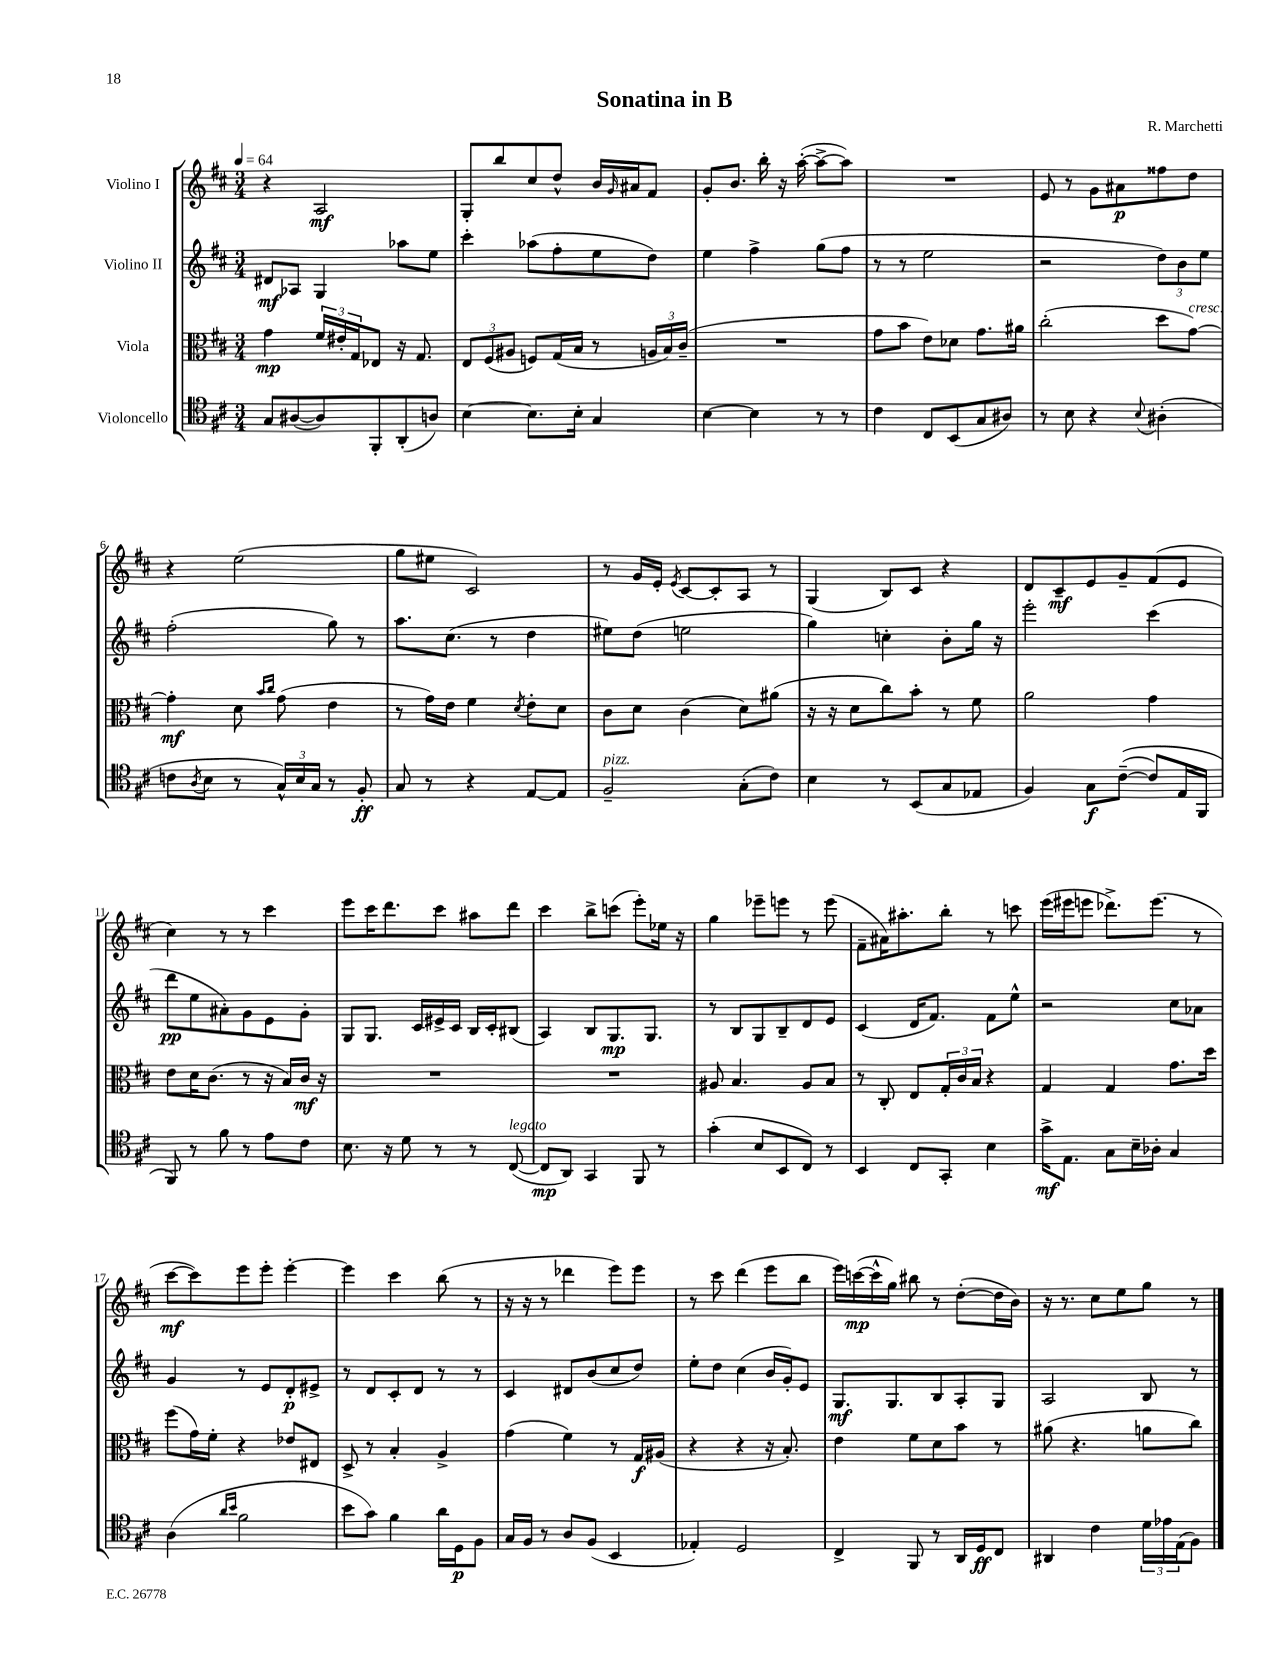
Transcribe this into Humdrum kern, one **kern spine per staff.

**kern	**kern	**kern	**kern
*staff4	*staff3	*staff2	*staff1
*clefC4	*clefC3	*clefG2	*clefG2
*k[f#c#]	*k[f#c#]	*k[f#c#]	*k[f#c#]
*M3/4	*M3/4	*M3/4	*M3/4
*MM64	*MM64	*MM64	*MM64
8G/L	4g\	8d#/L	4r
([8A#/	.	8A-/J	.
8A#/])	24f#/LL	4G/	2A/
.	24e#'/	.	.
.	24G/J	.	.
8FF#'/	8E-/J	.	.
(8AA'/	16r	8aa-\L	.
.	8.G/	.	.
8A/J)	.	8ee\J	.
=	=	=	=
[4B\	12E/L	4ccc#'\	8G'/L
.	(12F#/	.	.
.	.	.	8bb/
.	12A#/J	.	.
8.B\]L	8F/L)	(8aa-\L	8cc#/
.	(16G/L	8ff#'\	8dd^^/J
16B'\Jk	16B/JJ	.	.
4G/	8r	8ee\	16b/LL
.	.	.	16qqg/
.	.	.	16a#/J
.	24A/LL	8dd\J)	8f#/J
.	24B/)	.	.
.	(24c#~/JJ	.	.
=	=	=	=
[4B\	2.r	4ee\	8g'/L
.	.	.	8.b/J
4B\]	.	4ff#^\	.
.	.	.	16bb'\
.	.	.	16r
.	.	.	([16aa'\
8r	.	(8gg\L	8aa^\_L
8r	.	8ff#\J	8aa\]J)
=	=	=	=
4c#\	8g\L	8r	2.r
.	8b\J	8r	.
8C#/L	8e\L)	2ee\	.
(8BB/	8d-\J	.	.
8G/	8.g\L	.	.
8A#/J)	.	.	.
.	16a#\Jk	.	.
=	=	=	=
8r	(2cc#'\	2r	8e/
8B\	.	.	8r
4r	.	.	8g\L
.	.	.	8a#\
8qqB/	.	.	.
(4A#'\	8dd\L	12dd\L)	8ff##\
.	.	12b\	.
.	[8g\J)	.	8dd\J
.	.	12ee\J	.
=	=	=	=
8c\L	4g'\]	(2ff#'\	4r
8qA/	.	.	.
8B\J	.	.	.
8r	8d\	.	(2ee\
.	16qqb/LL	.	.
.	16qqcc#/JJ	.	.
24G^^/LL)	(8g\	.	.
24B/	.	.	.
24G/JJ	.	.	.
8r	4e\	8gg\)	.
8F#'/	.	8r	.
=	=	=	=
8G/	8r	8.aa\L	8gg\L
8r	16g\LL)	.	8ee#\J
.	16e\JJ	(8.cc#\J	.
4r	4f#\	.	2c#/)
.	.	8r	.
.	8qd/	.	.
[8E/L	8e'\L	4dd\	.
8E/]J	8d\J	.	.
=	=	=	=
2F#~/	8c#\L	8ee#\L)	8r
.	8d\J	(8dd\J	16g/LL
.	.	.	16e'/JJ
.	.	.	8qe/
.	(4c#\	2ee\	[8c#/L
.	.	.	8c#'/]
(8G'\L	8d\L)	.	8A/J
8c#\J)	(8a#\J	.	8r
=	=	=	=
4B\	16r	4gg\)	(4G/
.	16r	.	.
.	8d\L	.	.
8r	8cc#\)	4cc'\	8B/L)
(8BB/L	8b'\J	.	8c#/J
8G/	8r	8b'\L	4r
8E-/J	8f#\	16gg\Jk	.
.	.	16r	.
=	=	=	=
4F#/)	2a\	2eee'\	8d/L
.	.	.	8c#~/
8G\L	.	.	8e/
&(([8c#~\J	.	.	8g~/
8c#/]L)	4g\	(4ccc#\	(8f#/
16E/L	.	.	8e/J
16FF#/JJ	.	.	.
=	=	=	=
8FF#/&)	8e\L	8ddd\L	4cc#\)
8r	16d\K	8ee\	.
.	(8.c#\J	.	.
8f#\	.	8a#'\)	8r
8r	8r	8g\	8r
8e\L	16r	8e\	4ccc#\
.	16B/LL)	.	.
8c#\J	16c#/JJ	8g'\J	.
.	16r	.	.
=	=	=	=
8.B\	2.r	8G/L	8eee\L
.	.	8.G/J	16ccc#\K
16r	.	.	8.ddd\
8d\	.	.	.
.	.	16c#/LL	.
8r	.	16e#^/	8ccc#\J
.	.	16c#/JJ	.
8r	.	16B/LL	8aa#\L
.	.	16c#'/J	.
([8C#/	.	(8B#/J	8ddd\J
=	=	=	=
8C#/]L	2.r	4A/)	4ccc#\
8AA/J)	.	.	.
4GG/	.	8B/L	8bb^\L
.	.	8.G/	(8ccc\J
8FF#/	.	.	8eee'\L)
.	.	8.G/J	.
8r	.	.	16ee-\Jk
.	.	.	16r
=	=	=	=
(4g'\	8A#/	8r	4gg\
.	4.B/	8B/L	.
8B/L	.	8G/	8eee-~\L
8BB/	.	8B~/	8eee\J
8C#/J)	8A#/L	8d/	8r
8r	8B/J	8e/J	(8eee\
=	=	=	=
4BB/	8r	(4c#/	8f#~\L
.	8C#'/	.	16a#\K)
.	.	.	8.aa#'\
8C#/L	8E/L	16d/LK	.
.	.	8.f#/J)	.
8GG'/J	24G'/L	.	8bb'\J
.	24c#/	.	.
.	24B/JJ	.	.
4B\	4r	8f#\L	8r
.	.	8ee^^\J	8ccc\
=	=	=	=
16g^\LK	4G/	2r	(16eee\LL
8.E\J	.	.	16eee#\J
.	.	.	8eee\J
8G\L	4G/	.	8.ddd-^\L)
16B~\L	.	.	.
16A-'\JJ	.	.	(8.eee\J
4G/	8.g\L	8cc#\L	.
.	.	8a-\J	8r
.	16dd\Jk	.	.
=	=	=	=
(4A\	(8ff#\L	4g/	[8ccc#\L
.	16g\L)	.	8ccc#\])
.	16f#'\JJ	.	.
16qqa/LL	.	.	.
16qqb/JJ	.	.	.
2f#\	4r	8r	8eee\
.	.	8e/L	8eee'\J
.	8e-/L	8d'/	[4eee'\
.	8E#/J	8e#^/J	.
=	=	=	=
8b\L	8D^/	8r	4eee\]
8g\J)	8r	8d/L	.
4f#\	4B'/	8c#'/	4ccc#\
.	.	8d/J	.
16a\LL	4A^/	8r	(8bb\
16D\J	.	.	.
8F#\J	.	8r	8r
=	=	=	=
16G/LL	(4g\	4c#/	16r
16F#/JJ	.	.	16r
8r	.	.	8r
8A/L	4f#\)	8d#/L	4ddd-\
(8F#/J	.	(8b/	.
4BB/	8r	8cc#/	8eee\L)
.	16G/LL	8dd/J)	8eee\J
.	(16A#/JJ	.	.
=	=	=	=
4E-'/)	4r	8ee'\L	8r
.	.	8dd\J	8ccc#\
2D/	4r	(4cc#\	(4ddd\
.	16r	16b/LL	8eee\L
.	8.B'/)	16g'/J)	.
.	.	8e/J	8bb\J
=	=	=	=
4C#^/	4e\	8.G/L	16eee\LL)
.	.	.	([16ccc\
.	.	.	16ccc^^\]
.	.	8.G/	16gg\JJ)
8FF#/	8f#\L	.	8bb#\
8r	8d\	8B/	8r
16AA/LL	8b\J	8A'/	([8dd'\L
16D/J	.	.	.
8C#/J	8r	8G/J	16dd\]L
.	.	.	16b\JJ)
=	=	=	=
4AA#/	(8a#\	2A/	16r
.	.	.	8.r
.	4.r	.	.
4c#\	.	.	8cc#\L
.	.	.	8ee\
24d\LL	8a\L	8B/	8gg\J
24e-\	.	.	.
(24E\J	.	.	.
8F#\J)	8cc#\J)	8r	8r
==	==	==	==
*-	*-	*-	*-
